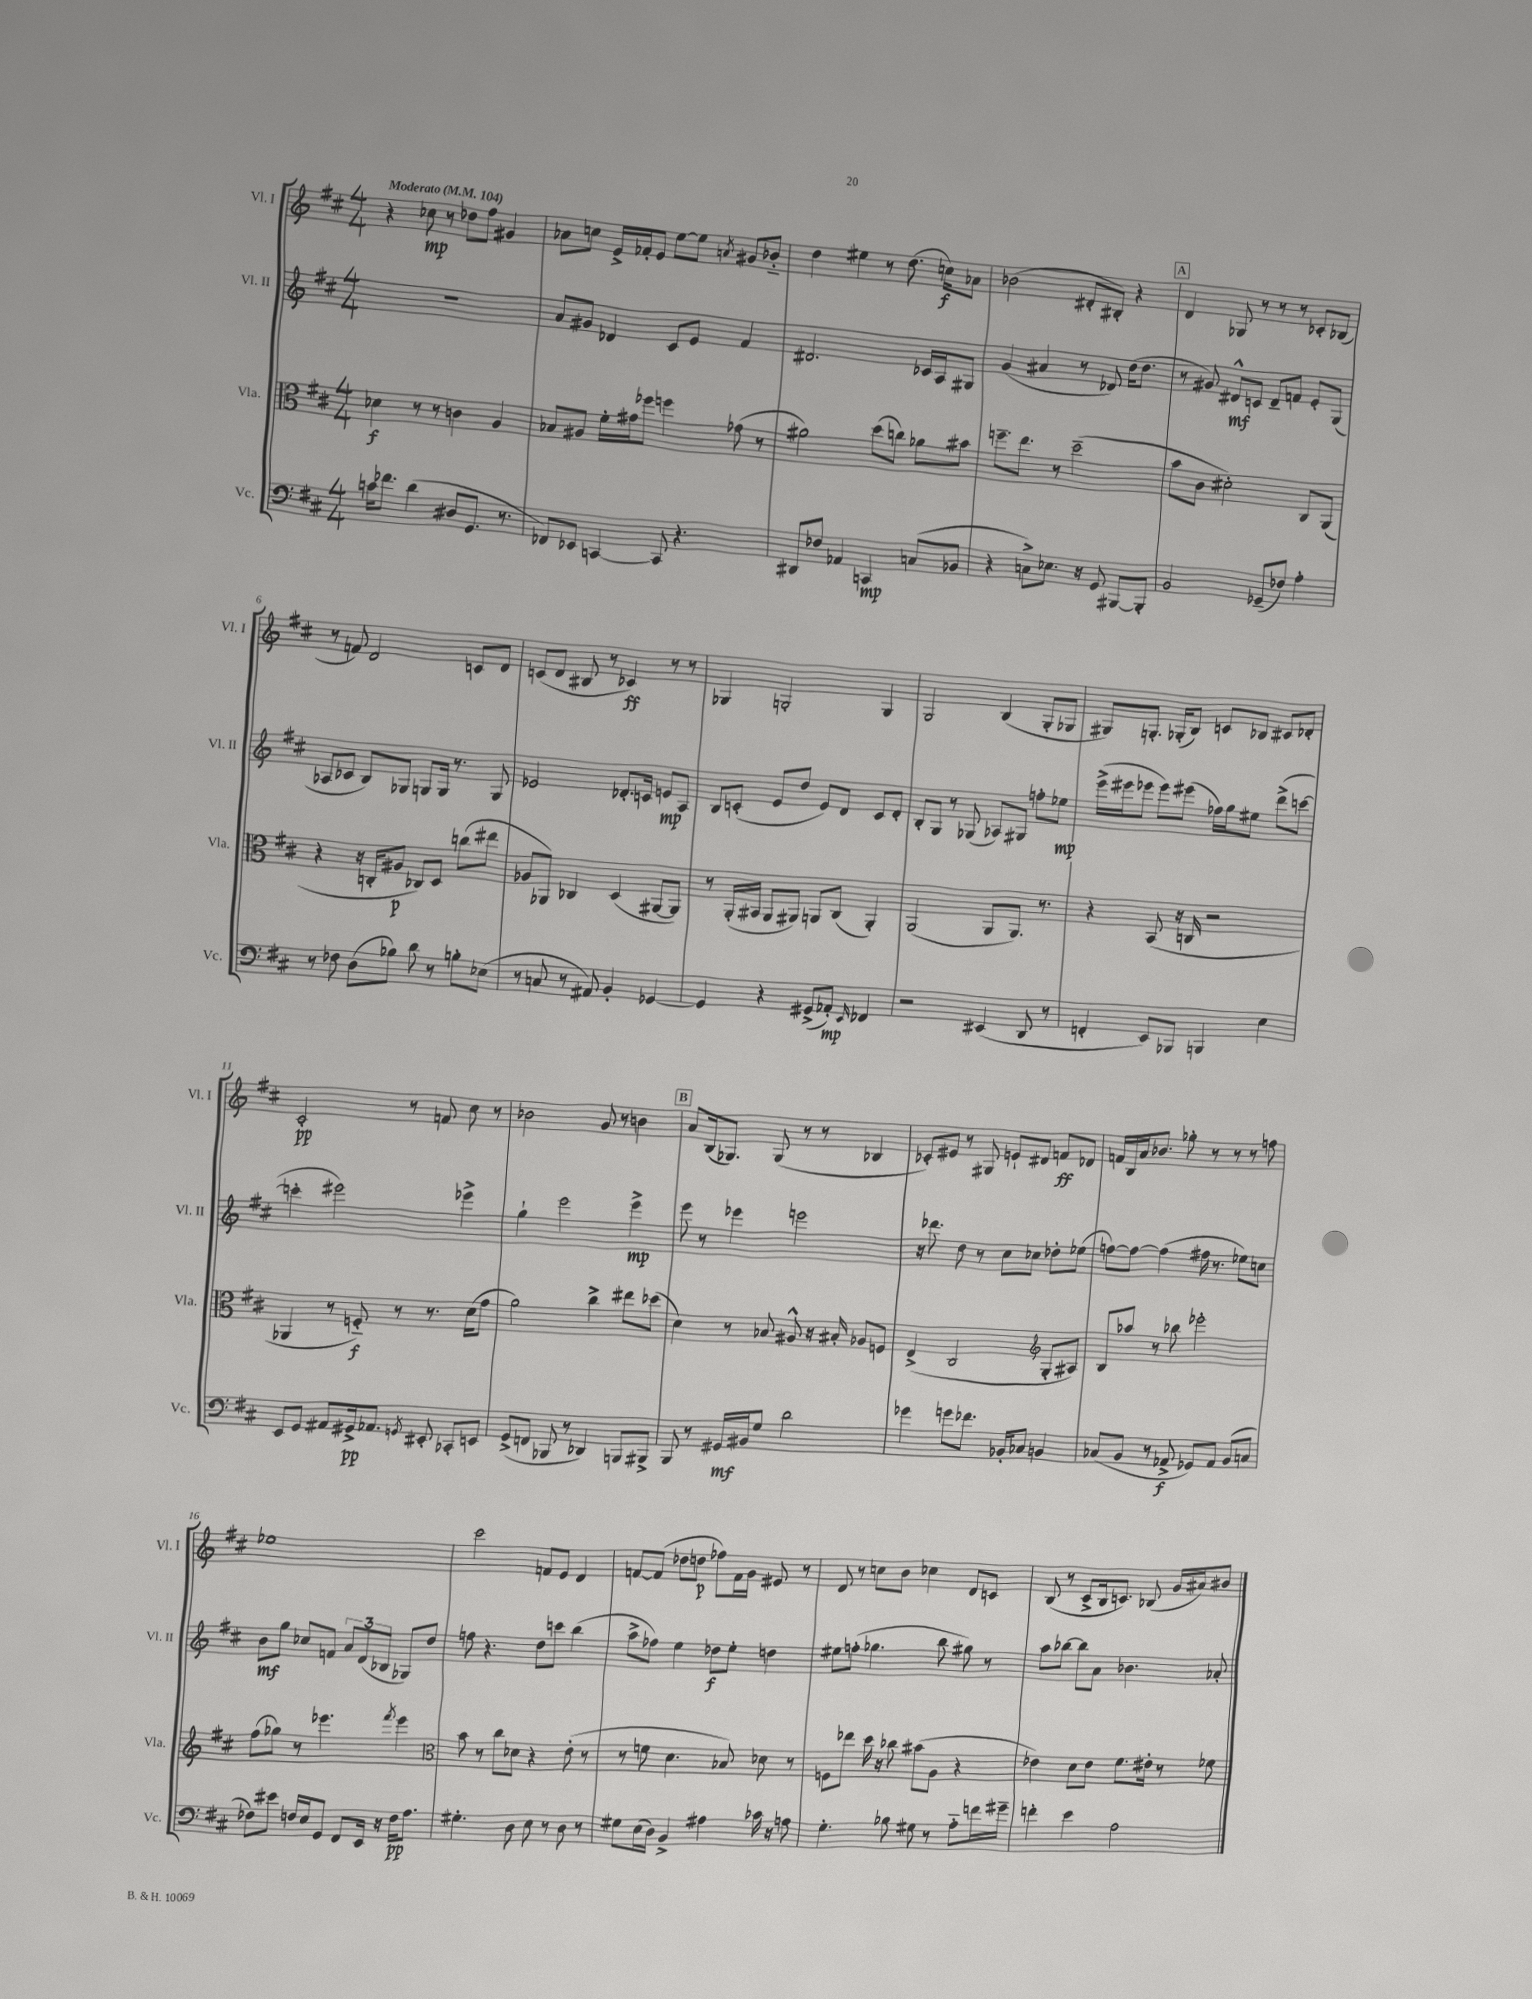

**kern	**kern	**kern	**kern
*staff4	*staff3	*staff2	*staff1
*clefF4	*clefC3	*clefG2	*clefG2
*k[f#c#]	*k[f#c#]	*k[f#c#]	*k[f#c#]
*M4/4	*M4/4	*M4/4	*M4/4
*MM104	*MM104	*MM104	*MM104
16c\LK	4d-\	1r	4r
8.f-\J	.	.	.
(4d\	8r	.	8cc-\
.	8r	.	8r
8D#/L	4c\	.	8dd-\L
8.GG/J	.	.	8ff#\J
.	4A/	.	4g#/
8.r	.	.	.
=	=	=	=
8FF-/L)	8B-/L	8a/L	8a-\L
8EE-/J	8A#/J	8g#/J	8cc\J
[4CC/	16f#'\LL	4d-/	16e^/LL
.	16g#\J	.	16f-'/J
.	8ff-\J	.	8e/J
8CC/]	4ff\	8c#/L	[8ee\L
4.r	.	8e/J	8ee\]J
.	.	.	8qa/
.	(8g-\	4f#/	8g#/L
.	8r	.	8b-'~/J
=	=	=	=
8DD#/L	2a#\)	2.d#/	4dd\
8F-/J	.	.	.
4AA-/	.	.	4ee#\
4CC/	(8dd\L	.	8r
.	8cc\J)	.	(8.dd\
(8C/L	8a-\L	16c-/LL	.
.	.	16A/J	16cc\LK)
8BB-/J	8b#\J	8G#/J	8a-\J
=	=	=	=
4r	8.ff~\L	(4g/	(2b-\
.	8.ee\J	.	.
8C^\L)	.	4a#/	.
8.E-\J	8r	.	.
.	(2dd~\	8r	8d#'/L
16r	.	.	.
8GG/	.	8d-/)	8B#'/J)
[8BBB#/L	.	(16dd\LK	4r
.	.	8.dd\J	.
8BBB#'/]J	.	.	.
=	=	=	=
2BB/	8b\L	8r	4d/
.	8c#\J	8g#/)	.
.	2d#'\)	8d#^^/L	8G-/
.	.	8c/J	8r
(8GG-~/L	.	8d#~/L	8r
8F-/J)	.	8f/J	8r
4A'\	8C#/L	8e'/L	8c-'/L
.	(8AA/J	(8G/J	(8B-/J
=	=	=	=
8r	4r	8A-/L	8r
8F-\	.	8c-/J	8f/)
(8D\L	16r	8B/L)	2d/
.	16C'/LK	.	.
8B-\J)	8A#/J	8G-/J	.
8d\	8C-/L)	8G/L	.
8r	8D/J	16G/Jk	.
.	.	8.r	.
8B'\L	(8cc\L	.	8c/L
(8E-\J	8ee#\J	8G/	8d/J
=	=	=	=
8r	8A-/L	2e-/	(8c/L
8C/	8AA-/J)	.	8d/J
8r	4C-/	.	8B#/
8AA#/)	.	.	8r
4BB'/	(4D/	8.d-'/L	4c-/)
.	.	16c/Jk	.
[4GG-/	[8AA#/L	8e/L	8r
.	8AA#/]J)	8A/J	8r
=	=	=	=
4GG-/]	8r	8B/L	4G-/
.	(16AA'/LL	(8c'/J	.
.	16BB#/JJ	.	.
4r	8AA/L	8e/L	2G'/
.	8AA#/J)	8dd/J	.
(8GG#^/L	8AA/L	8e/L)	.
8AA-'/J)	(8C#/J	8d/J	.
16qqEE/	.	.	.
4FF-/	4AA'/)	8c/L	4G/
.	.	8d'/J	.
=	=	=	=
2r	(2AA/	8B'/L	2G/
.	.	8G/J	.
.	.	8r	.
.	.	(8G-/	.
(4EE#/	8AA/L	8A-/L)	(4B/
.	8.AA/J)	8G#/J	.
8DD/	.	8ff'\L	8G'/L
.	8.r	.	.
8r	.	8ee-\J	8G-/J
=	=	=	=
4FF'/	4r	(16eee^\LL	8G#/L)
.	.	16eee#\J	.
.	.	8eee-\J	8.G'/J
8EE/L)	(8BB/	8eee-\L)	.
.	.	.	(16G-'/LK
8BBB-/J	16r	(8eee#\J	8B/J)
.	16C/	.	.
4BBB/	2r	16ff-\LL)	8c/L
.	.	16gg\J	.
.	.	8ee#\J	8B-/J
4E\	.	(8ddd^\L	8c#/L
.	.	[8ccc\J	8d-'/J
=	=	=	=
8EE/L	4AA-/	4ccc'\]	2c#'/
8GG/J	.	.	.
8AA#/L	8r	2eee#\)	.
16GG#^/k	8F'~/)	.	.
8.AA-/J	.	.	.
.	8r	.	8r
8qGG/	.	.	.
8EE#'/	8.r	.	8f/
8CC-'/L	.	4eee-^\	8cc#\
.	(16d\LK	.	.
8EE/J	8g\J	.	8r
=	=	=	=
(8GG^/L	2a\)	4gg`\	2b-\
8FF/J	.	.	.
8BBB-/	.	2eee\	.
8r	.	.	.
4DD-/)	4cc#^\	.	8g/
.	.	.	8r
8BBB/L	8ee#\L	4eee^\	4b\
8BBB#^/J	(8dd-\J	.	.
=	=	=	=
8BBB/	4d\)	8eee\	8a/L
8r	.	8r	(16B/k
.	.	.	8.G-/J)
16GG#/LL	8r	4eee-\	.
16BB#/J	.	.	.
8G/J	8B-/	.	(8G-/
2d\	8A#^^/	2eee\	8r
.	16r	.	8r
.	16B#'/	.	.
.	8A-/L	.	4B-/
.	8F/J	.	.
=	=	=	=
4g-\	(4E^/	16r	8c-'/L)
.	.	8.ddd-\	.
.	.	.	8e#/J
8g\L	2C#/	8dd\	8r
8.f-\J	.	8r	8G#/
.	.	8cc#\L	8e`/L
16BB-'/LK	.	.	.
8C-/J	.	8cc-\J	8d#/J
*	*clefG2	*	*
4BB/	8G'/L	8dd-'\L	8f/L
.	8A#/J)	(8ee-\J	8d-/J
=	=	=	=
(8C-/L	8B/L	[8ff\L)	16f/LL
.	.	.	16B/
8BB/J	8aa-/J	8ff\_J	16a/J
.	.	.	8.b-/J
8r	8r	(4ff\]	.
8AA-^/	8bb-\	.	8gg-'\
8GG-/L)	2eee-'\	16ff#\	8r
.	.	8.r	.
8AA-/J	.	.	8r
(8BB/L	.	8ee-\L)	8r
8C/J	.	8cc\J	8ff\
=	=	=	=
8F-\L)	(8ff#\L	8b\L	1ee-
8e#\J	8gg-\J)	8gg\J	.
16F/LL	8r	8cc-/L	.
16E/J	.	.	.
8GG/J	4.eee-\	8f/J	.
8FF#/L	.	12a/L	.
.	.	(12d/	.
16EE/Jk	.	.	.
.	.	12B-/J	.
16r	.	.	.
.	8qfff#/	.	.
16F\LK	4eee-\	8G-/L)	.
8.A\J	.	.	.
.	.	8dd/J	.
=	=	=	=
*	*clefC3	*	*
4.G#'\	8b\	8ff\	2ccc#\
.	8r	4.r	.
.	8cc#\L	.	.
8D\	8d-\J	.	.
8E\	4r	8dd\L	8f/L
8r	.	8ccc\J	8e/J
8D\	(8e'\	(4bb\	4d/
8r	8r	.	.
=	=	=	=
8G#\L	8r	8aa^\L	[8f/L
(16E\L	8f\	8ff-\J)	(8f/]J
16D\JJ)	.	.	.
4BB^/	4.d\	4ee\	8dd-\L
.	.	.	8dd\J
4A#\	.	8dd-\L	8ff-\L)
.	8B-/)	8ee'\J	16f\L
.	.	.	16g\JJ
16c-\	8d-\	4dd\	8e#/
16r	.	.	.
8A\	8r	.	8r
=	=	=	=
4.G'\	8F\L	8ee#\L	8d/
.	8ee-\J	(8ff'\J	8r
.	16dd\	4.gg-\	8cc\L
.	16r	.	.
8B-\	8cc-\	.	8b\J
8G#\	(8b#\L	.	4cc-\
8r	8A\J	8bb\	.
8A'~\L	4r	8gg#\)	8d/L
16f\L	.	8r	8c/J
16g#~\JJ	.	.	.
=	=	=	=
4f'\	4e-\)	8aa\L	(8B/
.	.	[8bb-\J	8r
4e\	8d\L	8bb-\]L	8c#^/L
.	8e-\J	8a\J	16B/k
.	.	.	8.c/J)
2A\	8.f#\L	4.b-\	.
.	.	.	(8B-/
.	16e#'\Jk	.	.
.	8r	.	16g/LL
.	.	.	16a#/J)
.	8f-\	8a-'/	8b#/J
==	==	==	==
*-	*-	*-	*-
